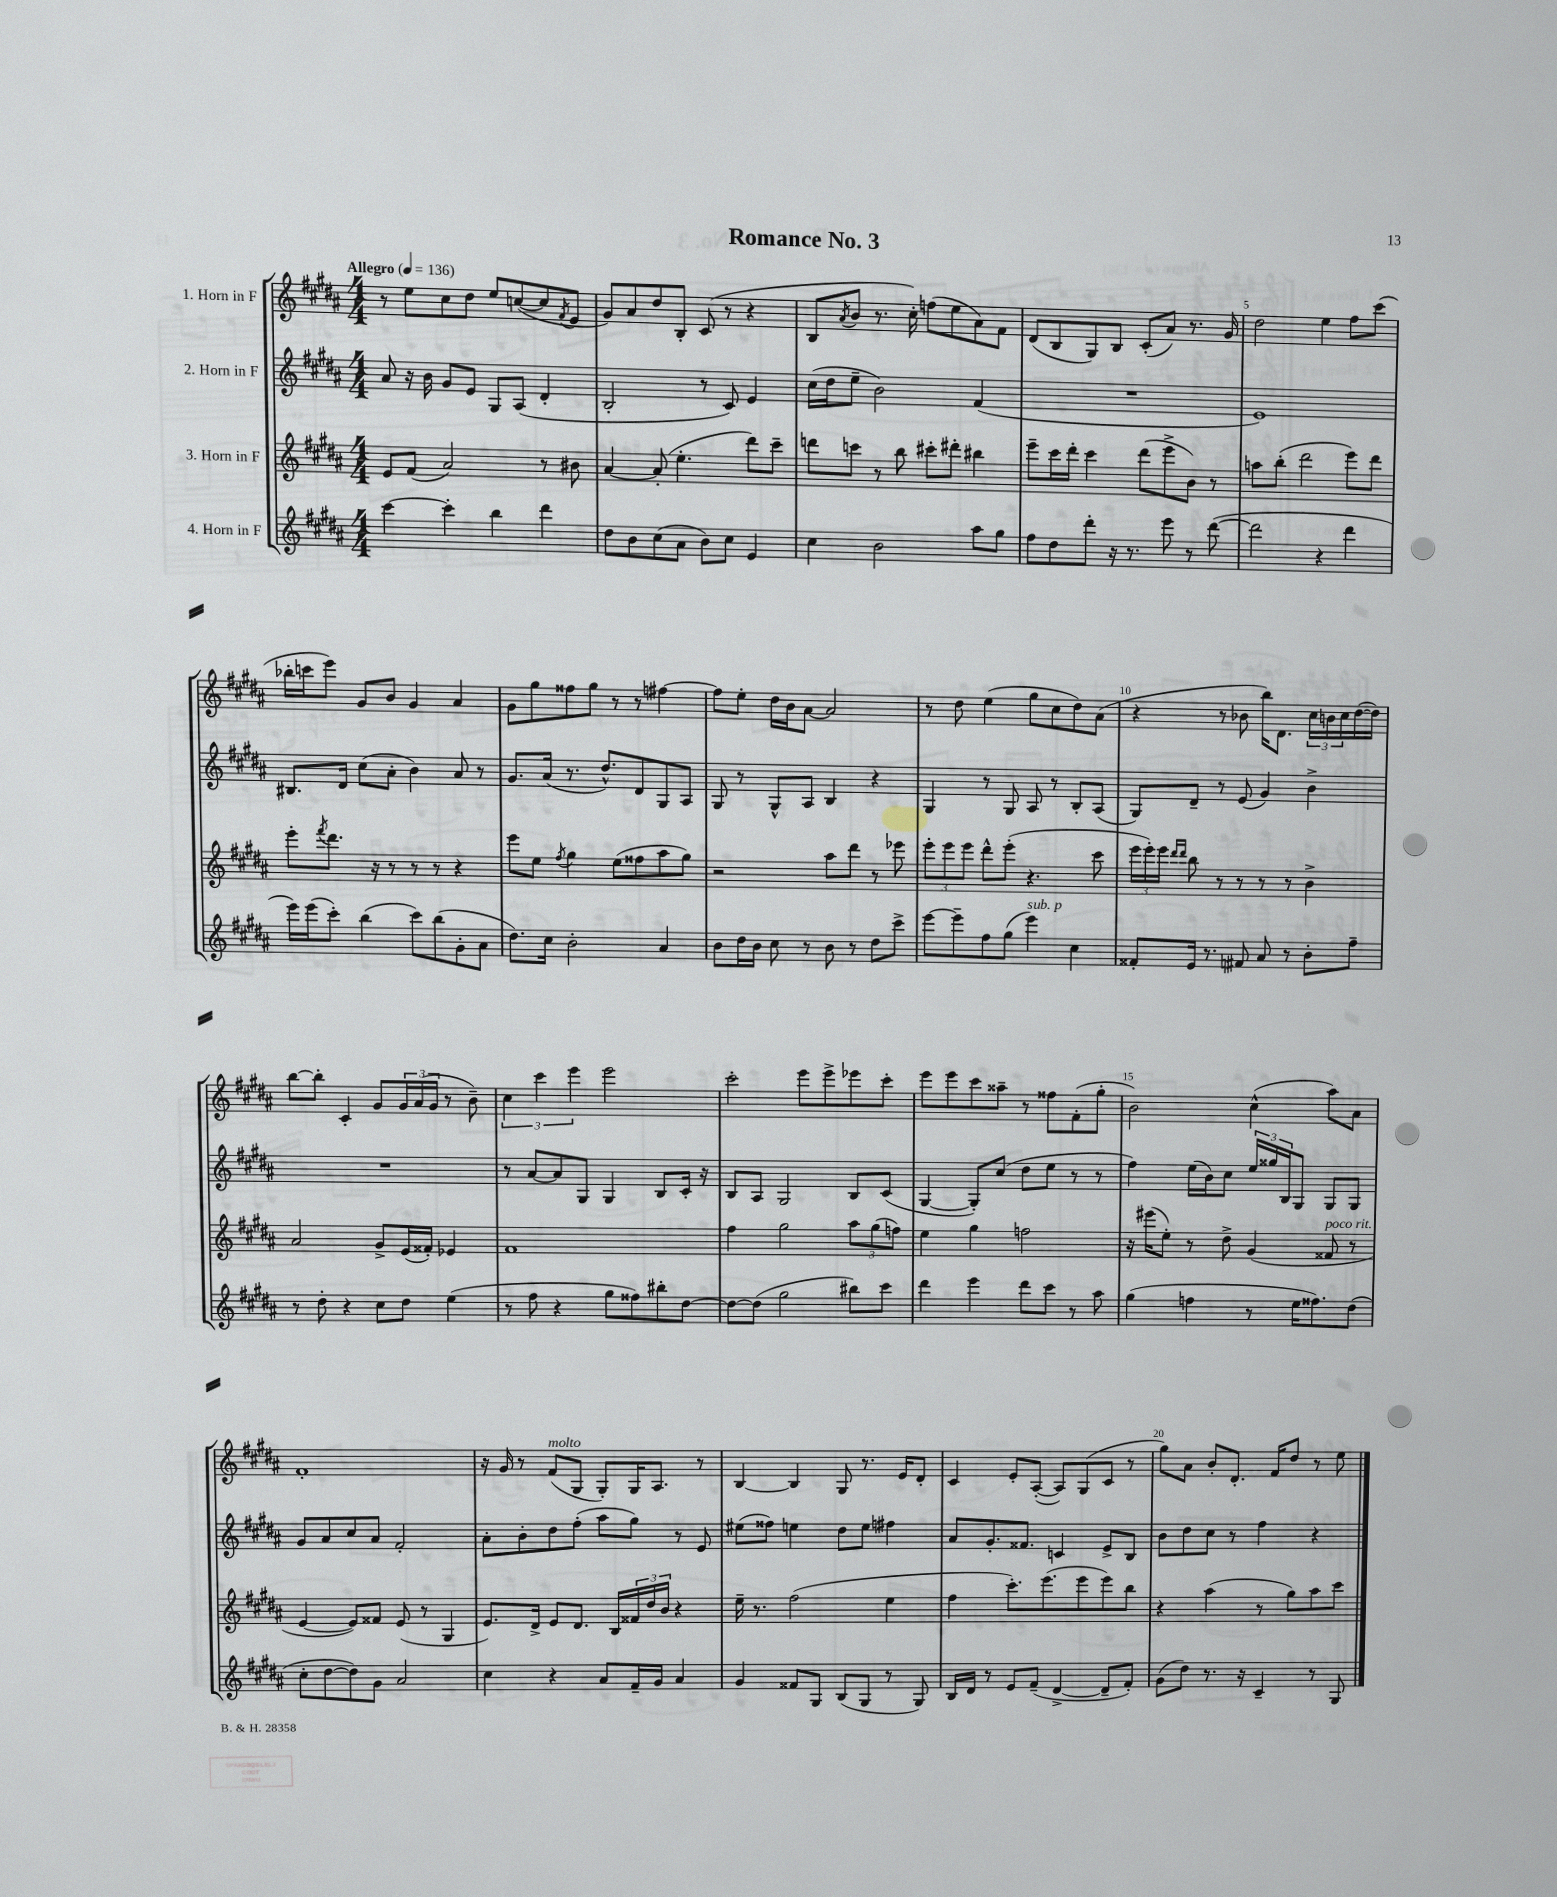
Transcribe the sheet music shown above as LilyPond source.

\header { title = "Romance No. 3" }
<<
\new StaffGroup <<
\new Staff = "s0" \with { instrumentName = "1. Horn in F" } {
    \clef treble \key b \major \numericTimeSignature \time 4/4 \tempo "Allegro" 4 = 136
    r8 e''8 cis''8 dis''8 e''8 c''8~( c''8 \acciaccatura { fis'8 } e'8 |
    gis'8) ais'8 dis''8 b8-. cis'8( r8 r4 |
    b8 \acciaccatura { ais'8 } b'8 r8. cis''16-.) f''8( e''8 ais'8) fis'8 |
    dis'8( b8 gis8) b8 cis'8-.( ais'8) r8. gis'16 |
    dis''2 e''4 fis''8 cis'''8( |
    bes''16-. c'''16 e'''8) gis'8 b'8 gis'4 ais'4 |
    gis'8 gis''8 fisis''8 gis''8 r8 r8 fis''4~ |
    fis''8 e''8-. dis''16 b'16 ais'8~ ais'2 |
    r8 dis''8 e''4( gis''8 cis''8 dis''8) ais'8( |
    r4 r8 bes'8 b''16) dis'8. \tuplet 3/2 { cis''16 b'16 cis''16 } dis''16~( dis''16) |
    b''8~ b''8-. cis'4-. gis'8 \tuplet 3/2 { gis'16 ais'16( gis'16 } r8 b'8--) |
    \tuplet 3/2 { cis''4 cis'''4 e'''4 } e'''2 |
    cis'''2-. e'''8 e'''8-> ees'''8 cis'''8-. |
    e'''8 e'''8 cis'''8 aisis''8-- r8 fisis''8 fis'8-.( gis''8-. |
    b'2) cis''4-^( ais''8) ais'8 |
    fis'1-. |
    r16 gis'16 r8 fis'8^\markup { \italic "molto" }( gis8 gis8-.) gis16 ais8. r8 |
    b4~ b4 gis8 r8. e'16 dis'8-. |
    cis'4 e'8-. ais8~-.( ais8) gis8( cis'8 r8 |
    gis''8) ais'8 b'8-. dis'8.-. fis'16 dis''8 r8 e''8 \bar "|." |
}
\new Staff = "s1" \with { instrumentName = "2. Horn in F" } {
    \clef treble \key b \major \numericTimeSignature \time 4/4
    ais'8 r16 b'16 gis'8 e'8 gis8 ais8( dis'4-. |
    b2-. r8 cis'8) e'4 |
    cis''16( dis''16 e''8-- b'2) fis'4( |
    R1 |
    e'1) |
    bis8. dis'16 cis''8( ais'8-. b'4) ais'8 r8 |
    gis'8. ais'16( r8. dis''8.-^) dis'8 gis8 ais8 |
    gis8 r8 gis8-^ ais8 b4 r4 |
    gis4 r8 gis8 ais8 r8 b8-. ais8( |
    gis8) dis'8-- r8 e'8( gis'4) b'4-> |
    R1 |
    r8 ais'8~ ais'8 gis8 gis4 b8 cis'16-. r16 |
    b8 ais8 gis2 b8 cis'8( |
    gis4~ gis8-.) cis''8( dis''8 e''8 r8 r8 |
    fis''4) e''16( b'16) cis''8 \tuplet 3/2 { e''16 gisis''16 b16 } gis8 gis8 gis8 |
    gis'8 ais'8 cis''8 ais'8 fis'2-. |
    ais'8-. b'8-. dis''8 fis''8-.( ais''8 gis''8) r8 e'8 |
    eis''8( fisis''8) e''4 dis''8 e''8 fis''4 |
    ais'8 gis'8.-. fisis'8. c'4 e'8-> b8 |
    b'8 dis''8 cis''8 r8 fis''4 r4 \bar "|." |
}
\new Staff = "s2" \with { instrumentName = "3. Horn in F" } {
    \clef treble \key b \major \numericTimeSignature \time 4/4
    e'8 fis'8( ais'2) r8 bis'8 |
    ais'4~ ais'8-.( e''4.-. dis'''8) cis'''8-- |
    d'''8 c'''8 r8 b''8 cis'''8-. dis'''8-. bis''4 |
    e'''8-- cis'''16 dis'''16-. cis'''4 dis'''8( e'''8-> b'8) r8 |
    a''8 b''8-.( dis'''2 e'''8) dis'''8 |
    e'''8-. \acciaccatura { fis'''8 } dis'''8. r16 r8 r8 r8 r4 |
    e'''8 e''8 \acciaccatura { fis''8 } gis''4 e''8( fisis''8 ais''8 gis''8) |
    r2 ais''8 dis'''8 r8 ees'''8 |
    \tuplet 3/2 { e'''8-. e'''8 e'''8 } dis'''8-^ e'''8-.( r4. cis'''8 |
    \tuplet 3/2 { e'''16 e'''16-.) e'''16 } \grace { dis'''16 dis'''16 } b''8 r8 r8 r8 r8 b'4-> |
    ais'2 gis'8-> e'16( fisis'16-.) ees'4 |
    fis'1 |
    fis''4 gis''2 \tuplet 3/2 { ais''8 gis''8( f''8) } |
    e''4 gis''4 f''2 |
    r16 eis'''16( e''8-.) r8 dis''8-> gis'4( fisis'8^\markup { \italic "poco rit." } r8 |
    e'4~ e'8) fisis'8 e'8( r8 gis4 |
    e'8.) dis'16-> e'8 dis'8. b16 \tuplet 3/2 { fisis'16 dis''16 b'16 } r4 |
    e''16-- r8. fis''2( e''4 |
    fis''4 cis'''8.-.) e'''8.( e'''8 e'''8) b''8 |
    r4 ais''4( r8 gis''8) ais''8 cis'''8 \bar "|." |
}
\new Staff = "s3" \with { instrumentName = "4. Horn in F" } {
    \clef treble \key b \major \numericTimeSignature \time 4/4
    cis'''4~ cis'''4-. b''4 dis'''4 |
    dis''8 b'8 cis''8( ais'8 b'8) cis''8 e'4 |
    cis''4 b'2 ais''8 gis''8 |
    fis''8 dis''8 dis'''8-. r16 r8. e'''8 r8 dis'''8~( |
    dis'''2 r4 dis'''4 |
    e'''16) e'''16( cis'''8-.) b''4( cis'''8) b''8( gis'8-. ais'8 |
    dis''8.) cis''16 b'2-. ais'4 |
    b'8 dis''16 b'16 cis''8 r8 b'8 r8 dis''8 cis'''8-> |
    e'''8~ e'''8-- fis''8 gis''8( e'''4^\markup { \italic "sub. p" }) cis''4 |
    fisis'8-. e'16 r8. fis'8 ais'8 r8 b'8-. fis''8-- |
    r8 dis''8-. r4 cis''8 dis''8 e''4( |
    r8 fis''8 r4 gis''8 fisis''8) bis''8-. dis''8~ |
    dis''8~ dis''8( gis''2 bis''8) cis'''8 |
    dis'''4 e'''4 dis'''8 cis'''8 r8 ais''8 |
    gis''4( f''4 r8 e''16 fisis''8.) dis''8( |
    cis''8-. dis''8~ dis''8) gis'8 ais'2 |
    cis''4 r4 ais'8 fis'16-- gis'16 ais'4 |
    gis'4 fisis'8 gis8 b8( gis8 r8 gis8) |
    b16 dis'16 r8 e'8 fis'8--( dis'4~-> dis'8-- fis'8-.) |
    gis'8( dis''8) r8. r16 cis'4-- r8 gis8 \bar "|." |
}
>>
>>
\layout { \context { \Score \override BarNumber.break-visibility = ##(#f #t #t) barNumberVisibility = #(every-nth-bar-number-visible 5) } }
